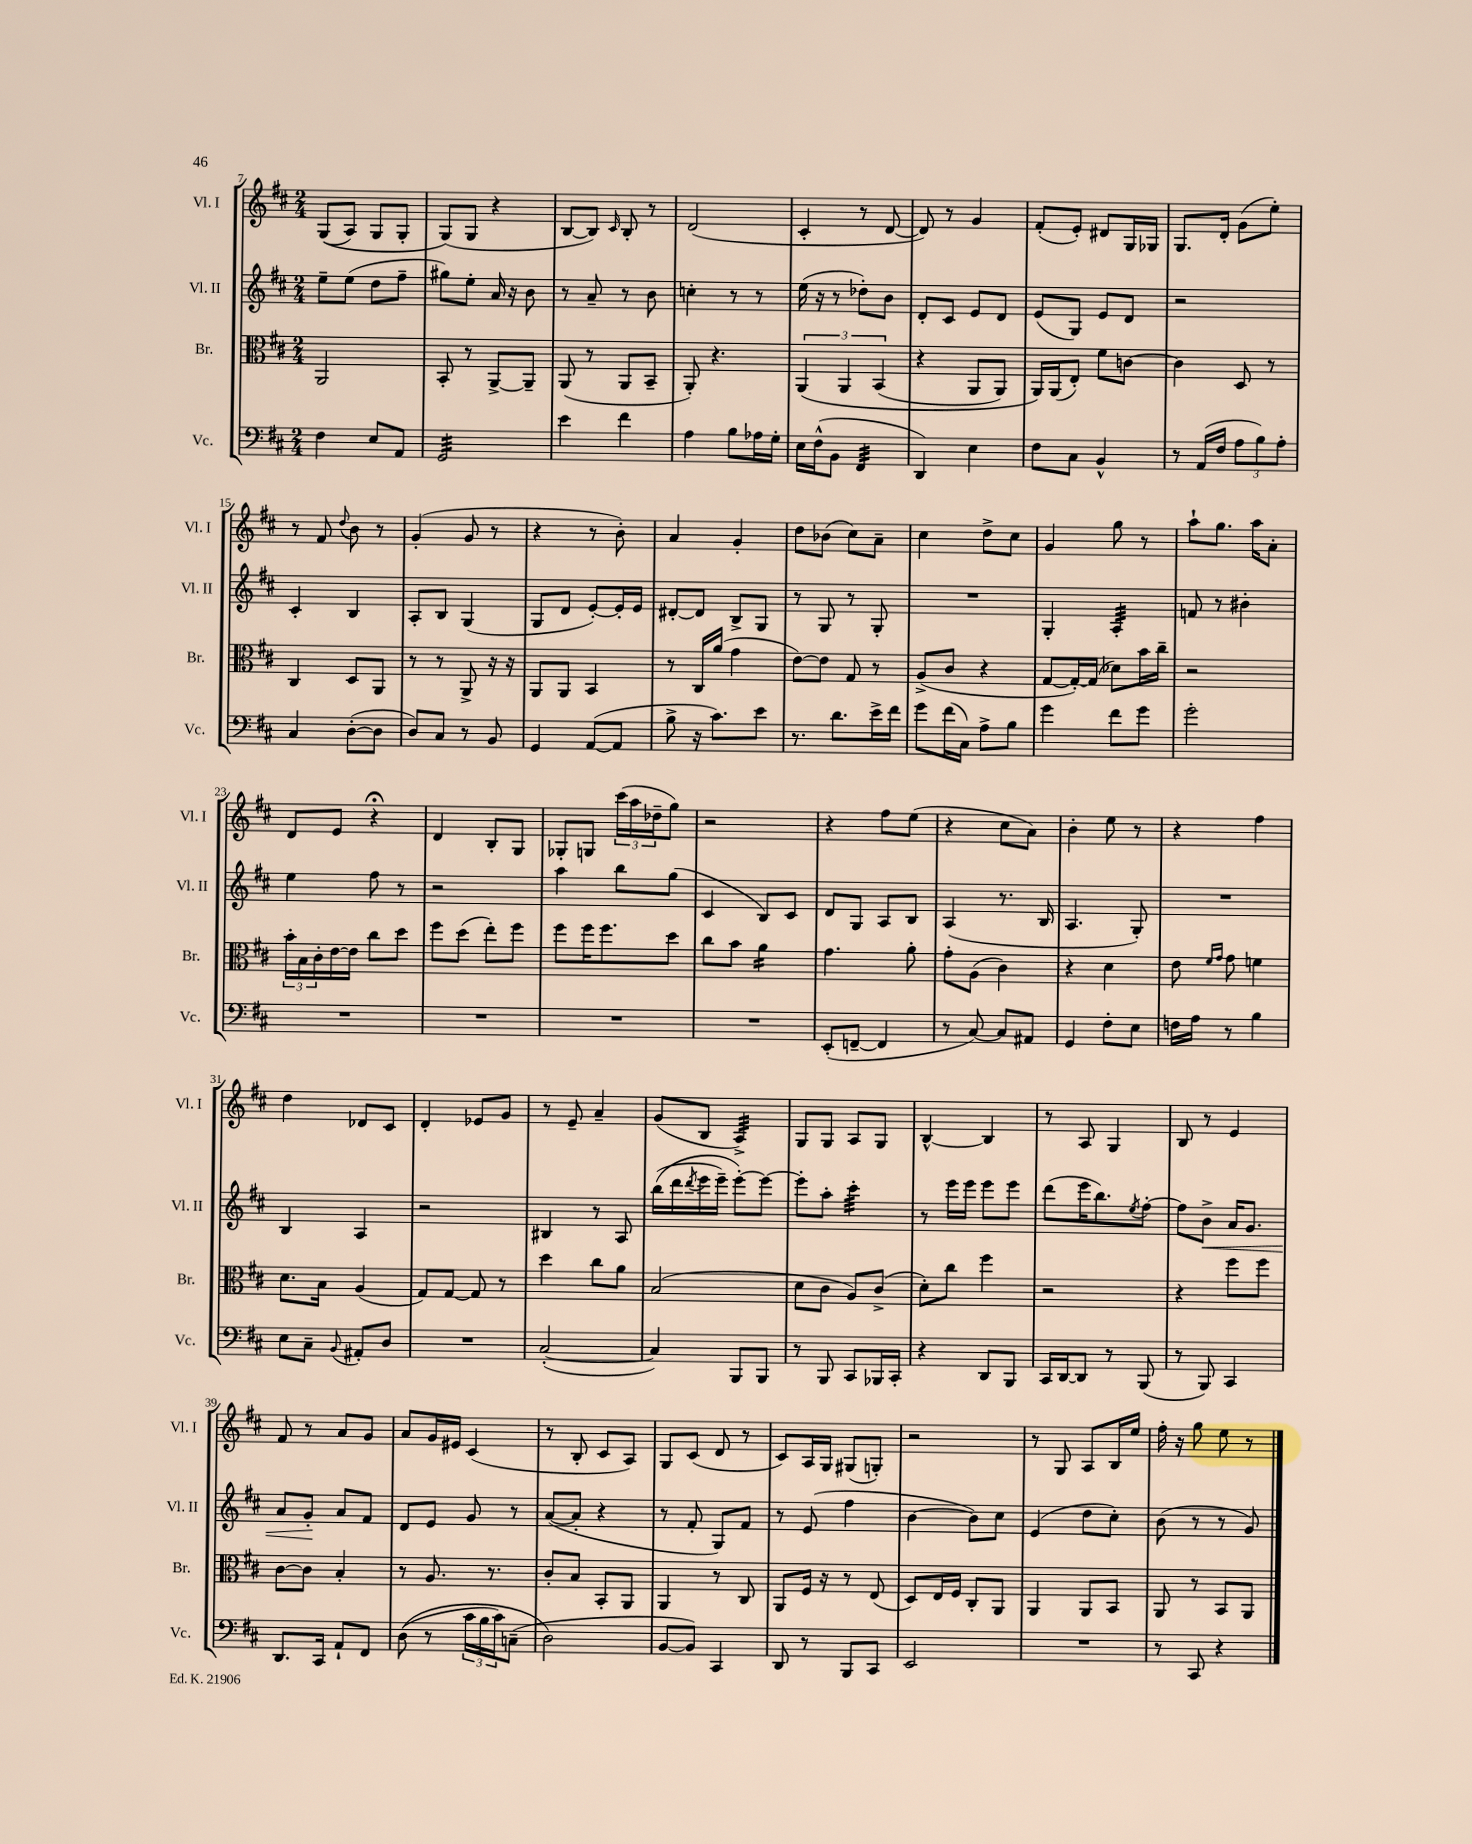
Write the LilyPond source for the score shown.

<<
\new StaffGroup <<
\new Staff = "s0" \with { instrumentName = "Vl. I" shortInstrumentName = "Vl. I" } {
    \clef treble \key d \major \numericTimeSignature \time 2/4
    g8(\( a8) g8 g8-. |
    g8(\) g8 r4 |
    b8~ b8) \grace { cis'16 } b8-. r8 |
    d'2( |
    cis'4-. r8 d'8~ |
    d'8) r8 g'4 |
    fis'8-.( e'8-.) dis'8 g16 ges16 |
    g8. d'16-. g'8( e''8-.) |
    r8 fis'8 \appoggiatura { d''8 } b'8 r8 |
    g'4-.( g'8 r8 |
    r4 r8 b'8-.) |
    a'4 g'4-. |
    d''8 bes'8( cis''8) a'8-- |
    cis''4 d''8-> cis''8 |
    g'4 g''8 r8 |
    a''8-! g''8. a''16 a'8-. |
    d'8 e'8 r4\fermata |
    d'4 b8-. g8 |
    ges8-. g8 \tuplet 3/2 { cis'''16( a''16 des''16-- } g''8) |
    r2 |
    r4 fis''8 e''8( |
    r4 cis''8 a'8) |
    b'4-. e''8 r8 |
    r4 fis''4 |
    d''4 des'8 cis'8 |
    d'4-. ees'8 g'8 |
    r8 e'8-- a'4-- |
    g'8( b8 a4:32->) |
    g8 g8 a8 g8 |
    b4~-^ b4 |
    r8 a8 g4 |
    b8 r8 e'4 |
    fis'8 r8 a'8 g'8 |
    a'8 g'16 eis'16 cis'4( |
    r8 b8-. cis'8 a8) |
    g8 cis'8( d'8 r8 |
    cis'8) a16 g16 gis8( g8-.) |
    r2 |
    r8 g8 a8 b16 e''16 |
    fis''16-. r16 g''8 e''8 r8 \bar "|." |
}
\new Staff = "s1" \with { instrumentName = "Vl. II" shortInstrumentName = "Vl. II" } {
    \clef treble \key d \major \numericTimeSignature \time 2/4
    e''8-- e''8( d''8 fis''8-- |
    gis''8) e''8-. a'16 r16 b'8 |
    r8 a'8-- r8 b'8 |
    c''4-. r8 r8 |
    e''16( r16 r8 des''8-.) b'8 |
    d'8-. cis'8 e'8 d'8 |
    e'8( g8) e'8 d'8 |
    r2 |
    cis'4-. b4 |
    a8-. b8 g4( |
    g8 d'8 e'8~-.) e'16-. e'16 |
    dis'8~-. dis'8 b8-> g8 |
    r8 g8 r8 g8-. |
    R2 |
    g4-. a4:32-. |
    f'8 r8 bis'4-. |
    e''4 fis''8 r8 |
    r2 |
    a''4 b''8 g''8( |
    cis'4 b8) cis'8 |
    d'8 g8 a8 b8 |
    a4( r8. b16 |
    a4. g8-.) |
    R2 |
    b4 a4 |
    r2 |
    bis4 r8 a8 |
    b''16(\( d'''16 \acciaccatura { d'''8 } e'''16 e'''16--) e'''8~-.\) e'''8~ |
    e'''8-. a''8-. cis'''4:32-. |
    r8 e'''16 e'''16 e'''8 e'''8 |
    d'''8( e'''16 b''8.) \acciaccatura { e''8 } fis''8~-. |
    fis''8 b'8->\< a'16 g'8. |
    a'8 g'8-.\! a'8 fis'8 |
    d'8 e'8 g'8 r8 |
    a'8~( a'8-. r4 |
    r8 fis'8-. g8) fis'8 |
    r8 e'8( fis''4 |
    b'4~ b'8) cis''8 |
    e'4( d''8 cis''8-.) |
    b'8( r8 r8 g'8) \bar "|." |
}
\new Staff = "s2" \with { instrumentName = "Br." shortInstrumentName = "Br." } {
    \clef alto \key d \major \numericTimeSignature \time 2/4
    a,2 |
    b,8-. r8 a,8~-> a,8-- |
    a,8( r8 a,8 b,8-- |
    a,8-.) r4. |
    \tuplet 3/2 { a,4\( a,4 b,4( } |
    r4 a,8 a,8) |
    a,16\) a,16( e8-.) fis'8 c'8~ |
    c'4 d8 r8 |
    cis4 d8 a,8 |
    r8 r8 a,8-> r16 r16 |
    a,8 a,8 b,4 |
    r8 cis16 a'16( g'4 |
    e'8~) e'8 g8 r8 |
    a8->( cis'8 r4 |
    g8~ g16~-.) g16( des'8) b'16 cis''16-- |
    r2 |
    \tuplet 3/2 { b'16-. b16 cis'16-. } e'16~ e'16 cis''8 d''8 |
    fis''8 d''8( e''8-.) fis''8 |
    fis''8 fis''16 fis''8. d''8 |
    cis''8 b'8 a'4:16 |
    g'4. a'8-. |
    g'8-. a8( cis'4) |
    r4 d'4 |
    e'8 \grace { fis'16 g'16 } g'8 f'4 |
    d'8. b16 a4( |
    g8) g8~ g8 r8 |
    d''4 cis''8 a'8 |
    b2( |
    d'8 cis'8 a8) cis'8->( |
    d'8-.) cis''8 fis''4 |
    r2 |
    r4 fis''8 fis''8 |
    cis'8~ cis'8 b4-. |
    r8 a8. r8. |
    cis'8-. b8 b,8-. a,8 |
    a,4 r8 cis8 |
    a,8 fis16 r16 r8 e8( |
    d8) e16 fis16 cis8-. a,8 |
    a,4 a,8 b,8 |
    a,8 r8 b,8 a,8 \bar "|." |
}
\new Staff = "s3" \with { instrumentName = "Vc." shortInstrumentName = "Vc." } {
    \clef bass \key d \major \numericTimeSignature \time 2/4
    fis4 e8 a,8 |
    g,2:32 |
    e'4 fis'4 |
    a4 b8 aes16 g16-. |
    e16 fis16-^( b,8 fis,4:32 |
    d,4) e4 |
    fis8 cis8 b,4-^ |
    r8 a,16( fis16 \tuplet 3/2 { a8 b8) a8-. } |
    cis4 d8~-.( d8 |
    d8) cis8 r8 b,8 |
    g,4 a,8~( a,8 |
    b8-> r16 cis'8.) e'8 |
    r8. d'8. e'16-> fis'16 |
    g'8 fis'16( cis16) a8-> b8 |
    g'4 fis'8 g'8 |
    g'2-. |
    R2 |
    R2 |
    R2 |
    R2 |
    e,8-.( f,8~-- f,4 |
    r8 cis8~) cis8 ais,8 |
    g,4 fis8-. e8 |
    f16 a16 r8 b4 |
    e8 cis8-- \appoggiatura { b,8 } ais,8-. d8 |
    R2 |
    cis2~-.( |
    cis4) b,,8 b,,8 |
    r8 b,,8 cis,8 bes,,16 cis,16-. |
    r4 d,8 b,,8 |
    cis,16 d,16~ d,8 r8 b,,8( |
    r8 b,,8) cis,4 |
    d,8. cis,16 a,8-! fis,8 |
    d8(\( r8 \tuplet 3/2 { cis'16 b16 cis'16) } c8--( |
    d2\) |
    b,8~ b,8) cis,4 |
    d,8 r8 b,,8 cis,8 |
    e,2 |
    R2 |
    r8 cis,8 r4 \bar "|." |
}
>>
>>
\layout { \context { \Score currentBarNumber = #7 } }
